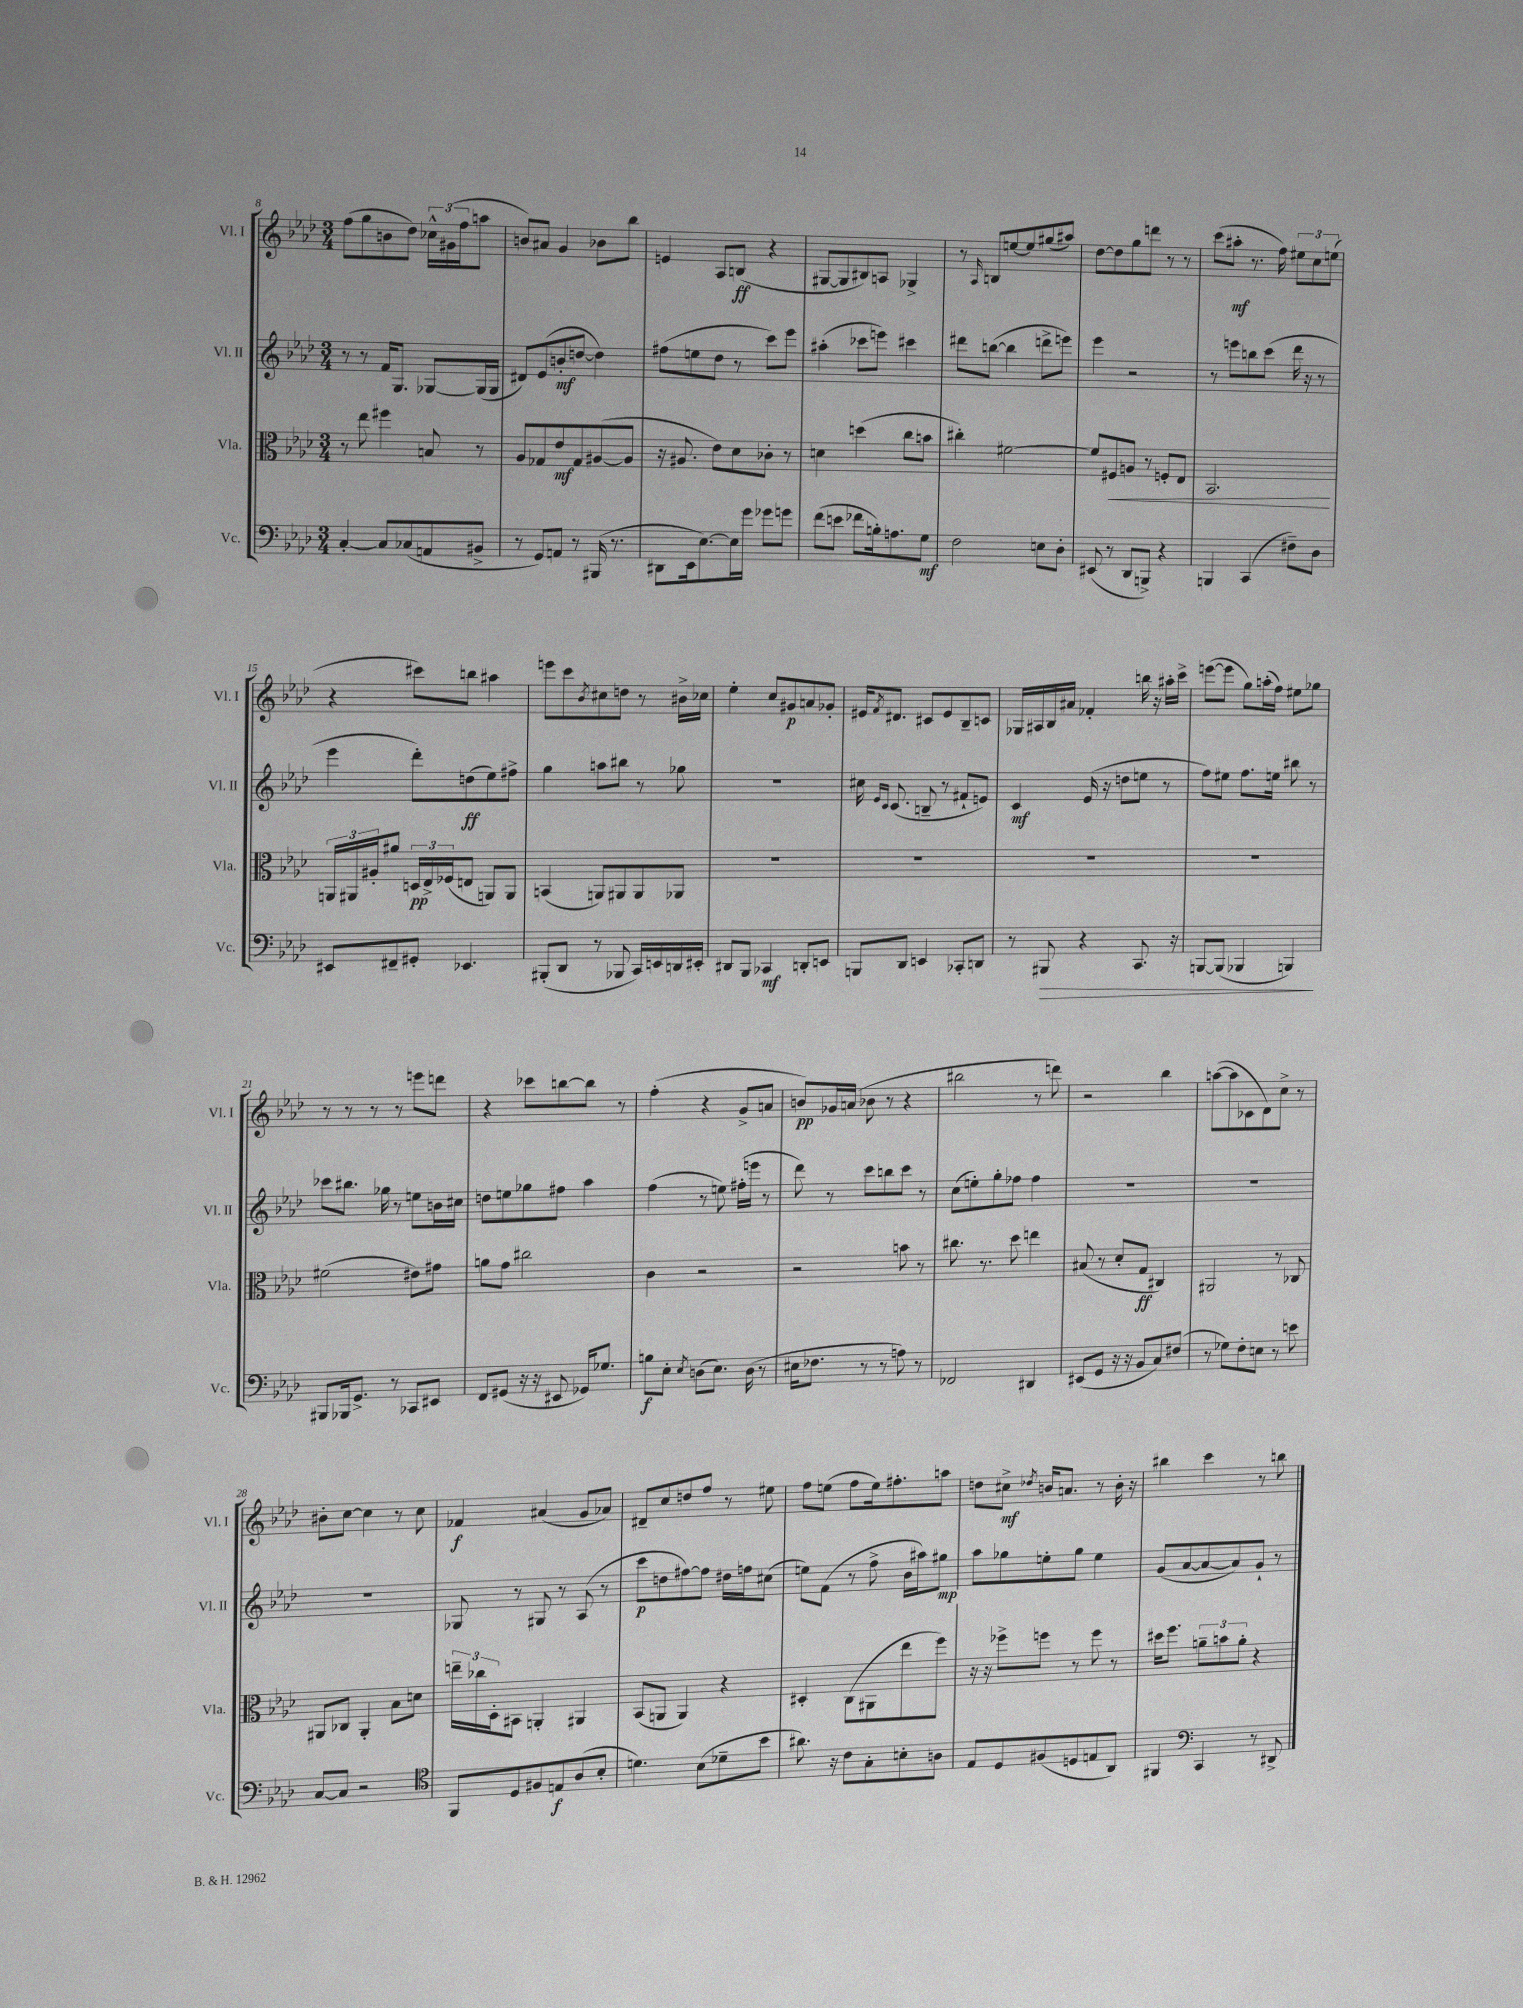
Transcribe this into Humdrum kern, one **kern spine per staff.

**kern	**dynam	**kern	**dynam	**kern	**dynam	**kern	**dynam
*part4	*part4	*part3	*part3	*part2	*part2	*part1	*part1
*staff4	*staff4	*staff3	*staff3	*staff2	*staff2	*staff1	*staff1
*I"Vc.	*	*I"Vla.	*	*I"Vl. II	*	*I"Vl. I	*
*I'Vc.	*	*I'Vla.	*	*I'Vl. II	*	*I'Vl. I	*
*clefF4	*	*clefC3	*	*clefG2	*	*clefG2	*
*k[b-e-a-d-]	*	*k[b-e-a-d-]	*	*k[b-e-a-d-]	*	*k[b-e-a-d-]	*
*M3/4	*	*M3/4	*	*M3/4	*	*M3/4	*
=8	=8	=8	=8	=8	=8	=8	=8
[4C'/	.	8r	.	8r	.	(8ff\L	.
.	.	8ee-\	.	8r	.	8gg\	.
8C/L]	.	4ff#X\	.	16f/KL	.	8bn\	.
.	.	.	.	8.G/J	.	.	.
(8C-X/	.	.	.	.	.	8dd-\J)	.
8AAn/	.	8Bn/	.	[8G-X/L	.	24cc-X^^\LL	.
.	.	.	.	.	.	(24g#X\	.
.	.	.	.	.	.	24ff\J	.
8BB#X^/J	.	8r	.	(16G-/L]	.	8aan\J	.
.	.	.	.	16G-/JJ	.	.	.
=9	=9	=9	=9	=9	=9	=9	=9
8r	.	8A-/L	.	8d#X/L)	.	8bn/L)	.
8GG/L)	.	8G-X/	.	(8e-/	.	8a#X/J	.
8AAn/J	.	8e-/	mf	8bn'/	mf	4g/	.
8r	.	8G-/	.	[8ddn/J	.	.	.
(16BBB#X/	.	([8A#X/	.	4dd\])	.	8b-X\L	.
8.r	.	.	.	.	.	.	.
.	.	8A#/J]	.	.	.	8bb-\J	.
=10	=10	=10	=10	=10	=10	=10	=10
8DD#X\L	.	16r	.	(8ff#X\L	.	4en/	.
.	.	8.A#X/	.	.	.	.	.
16EE-\k	.	.	.	8een\	.	.	.
[8.E-\)	.	.	.	.	.	.	.
.	.	8e-\L)	.	8dd-\J	.	8A-/L	.
16E-\L]	.	8d-\	.	8r	.	(8Bn/J	ff
16g\JJ	.	.	.	.	.	.	.
8g-X\L	.	8c-X'\J	.	8ccc\L)	.	4r	.
8gn\J	.	8r	.	8eee-\J	.	.	.
=11	=11	=11	=11	=11	=11	=11	=11
(8f\L	.	4dn\	.	(4aa#X'\	.	[8G#X/L	.
8en\J	.	.	.	.	.	8G#/]	.
8f-X\L	.	(4ddn\	.	8ccc-X\L	.	8B#X/)	.
16Bn'\k)	.	.	.	8eeen\J)	.	8An/J	.
8.An\	.	.	.	.	.	.	.
.	.	8cc\L	.	4ccc#X\	.	4G-X^/	.
8G\J	mf	8bn\J	.	.	.	.	.
=12	=12	=12	=12	=12	=12	=12	=12
2F\	.	4cc#X'\)	.	8ddd#X\L	.	8r	.
.	.	.	.	.	.	16qqA-/	.
.	.	.	.	([8bbn\J	.	8Bn/L	.
.	.	[2f#X\	.	4bb\]	.	[8een/	.
.	.	.	.	.	.	8ee/]	.
8En\L	.	.	.	8dddn^\L	.	(8gg#X/	.
8D-'\J	.	.	.	8eeen\J)	.	8aa#X/J)	.
=13	=13	=13	=13	=13	=13	=13	=13
(8EE#X/	.	8f#/L]	.	4eee-\	.	[8dd-\L	.
!	!	!	!LO:HP:b	!	!	!	!
8r	.	8F#X/	<	.	.	8dd-\]	.
8DD-/L	.	8An/J	.	2r	.	8gg\	.
8BBBn^/J)	.	8r	.	.	.	8dddn\J	.
4r	.	8Fn'/L	.	.	.	8r	.
.	.	8E-/J	.	.	.	8r	.
=14	=14	=14	=14	=14	=14	=14	=14
4BBBn/	.	2.BB-/	.	8r	.	(8ccc\L	.
.	.	.	.	8eeen\L	.	8aa#X'\J	mf
(4CC/	.	.	.	8bbn\	.	8.r	.
.	.	.	.	(8ccc\J	.	.	.
.	.	.	.	.	.	16ff\)	.
8F#X~\L)	.	.	.	16ddd-\	.	12ee#X\L	.
.	.	.	.	16r	.	.	.
.	.	.	.	.	.	12cc\	.
8D-\J	.	.	.	8r	.	.	.
.	.	.	.	.	.	(12een\J	.
.	.	.	[	.	.	.	.
!!LO:LB:g=z
=15	=15	=15	=15	=15	=15	=15	=15
8EE#X/L	.	24AAn/LL	.	4eee-\	.	4r	.
.	.	24AA#X/	.	.	.	.	.
.	.	24A#X'/J	.	.	.	.	.
8FF#X~/	.	8a#X/J	.	.	.	.	.
8GG#X'/J	.	24Dn/LL	pp	8ddd-'\L)	.	8ccc#X\L)	.
.	.	24E-^/	.	.	.	.	.
.	.	(24F-X/J	.	.	.	.	.
4.EE-X/	.	8En/J	.	(8ddn\	ff	8bbn\J	.
.	.	8AAn/L)	.	8ee-\)	.	4aa#X\	.
.	.	8AA/J	.	8ff#X^\J	.	.	.
=16	=16	=16	=16	=16	=16	=16	=16
(8BBB#X'/L	.	(4BBn/	.	4gg\	.	8eeen\L	.
8DD-/J	.	.	.	.	.	8ccc\	.
.	.	.	.	.	.	8qb-/	.
8r	.	8AAn/L)	.	8aan\L	.	8cc#X\	.
8BBB-X/	.	8AA#X/	.	8bb#X\J	.	8ddn\J	.
16CC/LL)	.	8AA#/	.	8r	.	8r	.
16EEn/	.	.	.	.	.	.	.
16DDn/	.	8AA-X/J	.	8gg-X\	.	16b#X^\LL	.
16EE#X'/JJ	.	.	.	.	.	16cc-X\JJ	.
=17	=17	=17	=17	=17	=17	=17	=17
8DD#X/L	.	2.r	.	2.r	.	4ee-'\	.
8BBB-/J	.	.	.	.	.	.	.
4CC-X/	mf	.	.	.	.	8cc/L	.
.	.	.	.	.	.	8g#X/	p
8DDn'/L	.	.	.	.	.	8an/	.
8EEn/J	.	.	.	.	.	8g-X'/J	.
=18	=18	=18	=18	=18	=18	=18	=18
8BBBn/L	.	2.r	.	16cc#X\	.	16e#X/KL	.
.	.	.	.	16qqe-/LL	.	.	.
.	.	.	.	16qqc/JJ	.	8qf/	.
.	.	.	.	(8.c/	.	8.d#X/J	.
8DD-/J	.	.	.	.	.	.	.
4EEn/	.	.	.	8Bn~/	.	8c#X/L	.
.	.	.	.	8r	.	8e#/	.
8CC-X'/L	.	.	.	8f#X`/L	.	8B-~/	.
8DDn/J	.	.	.	8en/J)	.	8cn/J	.
=19	=19	=19	=19	=19	=19	=19	=19
8r	.	2.r	.	4c/	mf	16G-X/LL	.
.	.	.	.	.	.	16A#X/	.
!	!LO:HP:b	!	!	!	!	!	!
8BBB#X/	>	.	.	.	.	16B-/	.
.	.	.	.	.	.	16a#X/JJ	.
4r	.	.	.	(16e-/	.	4f-X'/	.
.	.	.	.	16r	.	.	.
.	.	.	.	8ddn\L	.	.	.
8.CC/	.	.	.	8een\J	.	16bbn\	.
.	.	.	.	.	.	16r	.
.	.	.	.	8r	.	16aa#X'\LL	.
16r	.	.	.	.	.	16ccc^\JJ	.
=20	=20	=20	=20	=20	=20	=20	=20
[8BBBn/L	.	2.r	.	8ff\L)	.	([8eeen\L	.
(8BBB/J]	.	.	.	8ee#X\J	.	8eee\J]	.
4BBB-X/	.	.	.	8.ff\L	.	8gg\L)	.
.	.	.	.	.	.	(16aan'\L	.
.	.	.	.	16een\Jk	.	16ff\JJ)	.
4BBBn/)	.	.	.	8bb#X\	.	8ee#X\L	.
.	.	.	.	8r	.	8gg-X\J	.
.	]	.	.	.	.	.	.
!!LO:LB:g=z
=21	=21	=21	=21	=21	=21	=21	=21
8BBB#X/L	.	(2f#X\	.	8ccc-X\L	.	8r	.
16BBB-X/k	.	.	.	8.bb#X\J	.	8r	.
8.GG^/J	.	.	.	.	.	.	.
.	.	.	.	.	.	8r	.
.	.	.	.	16gg-X\	.	.	.
8r	.	.	.	8r	.	8r	.
8CC-X/L	.	8e#X\L)	.	8een\L	.	8eeen\L	.
8EE#X/J	.	8g#X\J	.	16bn\L	.	8dddn\J	.
.	.	.	.	16cc#X\JJ	.	.	.
=22	=22	=22	=22	=22	=22	=22	=22
8FF/L	.	8an\L	.	8ddn\L	.	4r	.
(8GG#X/J	.	8g\J	.	8een\	.	.	.
16r	.	2cc#X\	.	8gg-X\	.	8ccc-X\L	.
16r	.	.	.	.	.	.	.
8EE#X/	.	.	.	8ff#X\J	.	[8bbn\	.
16GG-X/KL)	.	.	.	4aa-\	.	8bb\J]	.
8.G-X/J	.	.	.	.	.	.	.
.	.	.	.	.	.	8r	.
=23	=23	=23	=23	=23	=23	=23	=23
8Bn\L	f	4c\	.	(4ff\	.	(4ff'\	.
8E-'\J	.	.	.	.	.	.	.
8qE-/	.	.	.	.	.	.	.
(8Dn\L	.	2r	.	8r	.	4r	.
8.E-\J)	.	.	.	8een\)	.	.	.
.	.	.	.	(16ff#X'\LL	.	8g^/L	.
(16D\	.	.	.	16eeen\JJ	.	.	.
8r	.	.	.	8r	.	8an/J	.
=24	=24	=24	=24	=24	=24	=24	=24
16E#X\KL	.	2r	.	8ddd-\)	.	8bn/L)	pp
8.F-X\J	.	.	.	.	.	.	.
.	.	.	.	8r	.	16g-X/L	.
.	.	.	.	.	.	(16an/JJ	.
8r	.	.	.	8ccc\L	.	8b-X\	.
8r	.	.	.	8bbn\	.	8r	.
8An\)	.	8bn\	.	8ccc\J	.	4r	.
8r	.	8r	.	8r	.	.	.
=25	=25	=25	=25	=25	=25	=25	=25
2FF-X/	.	8.cc#X\	.	(8cc\L	.	2bb#X\	.
.	.	.	.	8een'\)	.	.	.
.	.	8.r	.	.	.	.	.
.	.	.	.	8gg'\	.	.	.
.	.	8dd-\	.	8ff-X\J	.	.	.
4DD#X/	.	4een\	.	4ff-\	.	8r	.
.	.	.	.	.	.	8dddn\)	.
=26	=26	=26	=26	=26	=26	=26	=26
(8EE#X/L	.	(8B#X/	.	2.r	.	2r	.
8GG/J	.	8r	.	.	.	.	.
16r	.	8d-'/L	.	.	.	.	.
16r	.	.	.	.	.	.	.
8BB-/L	.	8G/J	ff	.	.	.	.
8C/)	.	4C#X/)	.	.	.	4bb-\	.
(8F#X/J	.	.	.	.	.	.	.
=27	=27	=27	=27	=27	=27	=27	=27
8r	.	2AA#X/	.	2.r	.	([8aan\L	.
8G-X\L)	.	.	.	.	.	8aa\]	.
8F'\	.	.	.	.	.	8c-X\	.
8En\J	.	.	.	.	.	8d-\)	.
8r	.	8r	.	.	.	8cc^\J	.
8en\	.	8C-X/	.	.	.	8r	.
!!LO:LB:g=z
=28	=28	=28	=28	=28	=28	=28	=28
[8C/L	.	8AA#X/L	.	2.r	.	8b#X'\L	.
8C/J]	.	8C-X/J	.	.	.	[8cc\J	.
2r	.	4AA#'/	.	.	.	4cc\]	.
.	.	8B-\L	.	.	.	8r	.
.	.	8dn\J	.	.	.	8cc\	.
=29	=29	=29	=29	=29	=29	=29	=29
*clefC4	*	*	*	*	*	*	*
8FF/L	.	24een~\LL	.	8G-X/	.	4f-X/	f
.	.	24cc-X\	.	.	.	.	.
.	.	24D-'\J	.	.	.	.	.
8D-/	.	8BB#X\J	.	8r	.	.	.
8F#X/	.	4AAn'/	.	8G#X/	.	(4a#X/	.
8En/	f	.	.	8r	.	.	.
(8A-/	.	4AA#X/	.	(8A-/	.	8g/L	.
8B-'/J	.	.	.	8r	.	8a-X/J)	.
=30	=30	=30	=30	=30	=30	=30	=30
4.dn\)	.	(8BB-/L	.	8ccc\L	p	8d#X~/L	.
.	.	8AAn/J	.	8ddn\	.	8cc/	.
.	.	4AA/)	.	[8ff#X\)	.	8ddn/	.
(8B-\L	.	.	.	8ff#\J]	.	8ff/J	.
8d-X~\	.	4r	.	16dd#X\LL	.	8r	.
.	.	.	.	16ffn\J	.	.	.
8b-\J	.	.	.	(8cc#X\J	.	8ee#X\	.
=31	=31	=31	=31	=31	=31	=31	=31
8.a#X\)	.	4D#X'/	.	8een\L)	.	8ff\L	.
.	.	.	.	(8f\J	.	(8een\J	.
16r	.	.	.	.	.	.	.
8c\L	.	(8C\L	.	8r	.	8ff\L	.
8G'\	.	8AA#X\	.	8ff^\	.	16ee\k)	.
.	.	.	.	.	.	8.ff#X'\	.
8Bn'\	.	8ee-\	.	16b-\LL	.	.	.
.	.	.	.	16aa#X\J)	.	.	.
8An\J	.	8ff\J)	.	8gg#X\J	mp	8aan\J	.
=32	=32	=32	=32	=32	=32	=32	=32
8E-/L	.	16r	.	8aa-\L	.	8ddn\L	.
.	.	16r	.	.	.	.	.
8D-/	.	8ff-X^\L	.	8gg-X\	.	8cc#X^\J	mf
.	.	.	.	.	.	8qdd-X/	.
(8F#X/	.	8ffn\J	.	8een'\	.	16bn/KL	.
.	.	.	.	.	.	8.an/J	.
8Dn/	.	8r	.	8gg-\J	.	.	.
8En/	.	8ff\	.	4ee\	.	8r	.
8AA-/J)	.	8r	.	.	.	16b'\	.
.	.	.	.	.	.	16r	.
=33	=33	=33	=33	=33	=33	=33	=33
4FF#X/	.	16dd#X\KL	.	(8g/L	.	4bb#X\	.
.	.	8.ff\J	.	.	.	.	.
.	.	.	.	[8a-/	.	.	.
*clefF4	*	*	*	*	*	*	*
4CC/	.	12an~\L	.	8a-/_	.	4ccc\	.
.	.	12bn\	.	.	.	.	.
.	.	.	.	8a-/])	.	.	.
.	.	12a'\J	.	.	.	.	.
8r	.	4r	.	8g`/J	.	8r	.
8DD#X^/	.	.	.	8r	.	8bbn\	.
==	==	==	==	==	==	==	==
*-	*-	*-	*-	*-	*-	*-	*-
